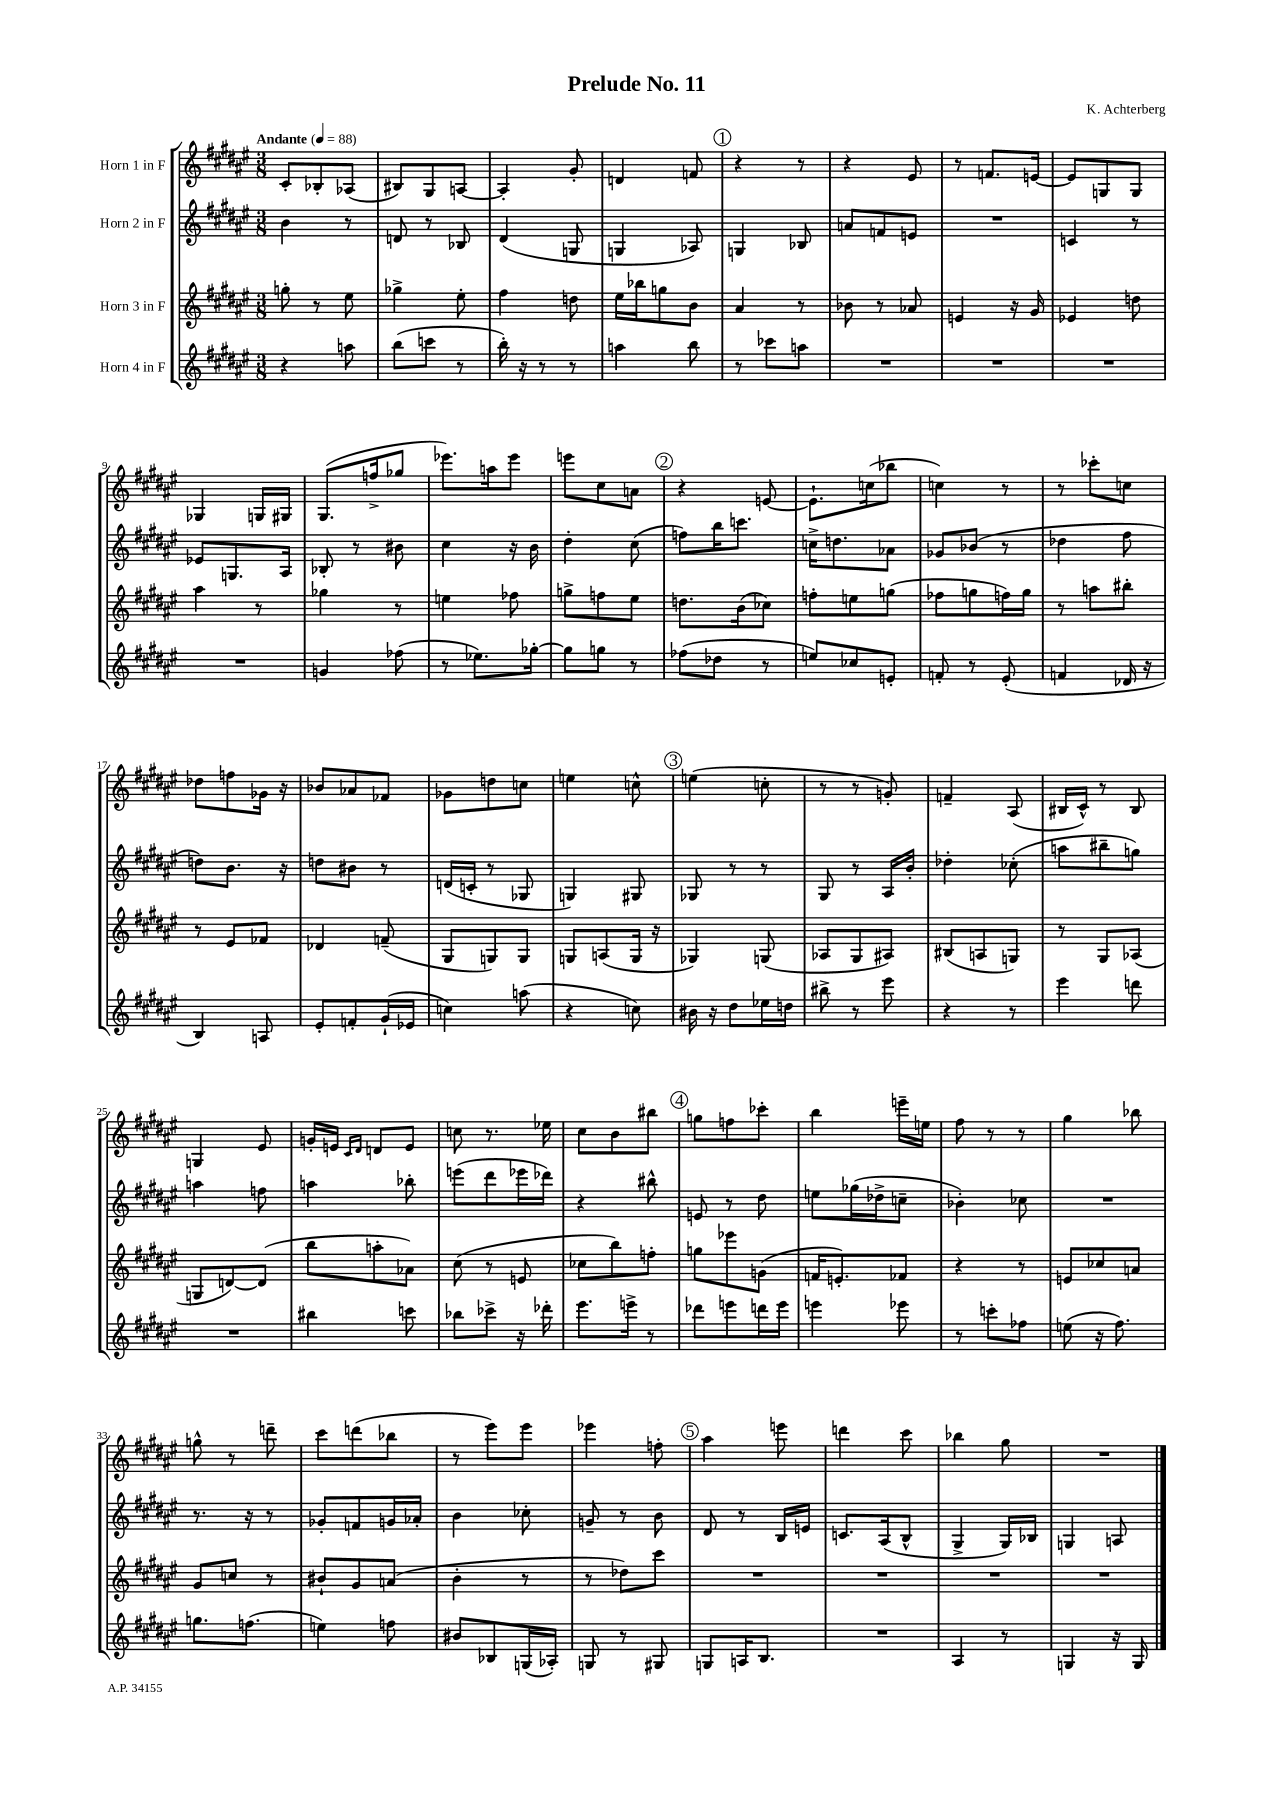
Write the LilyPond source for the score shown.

\header { title = "Prelude No. 11" composer = "K. Achterberg" }
<<
\new StaffGroup <<
\new Staff = "s0" \with { instrumentName = "Horn 1 in F" } {
    \clef treble \key fis \major \numericTimeSignature \time 3/8 \tempo "Andante" 4 = 88
    cis'8-. bes8-. aes8( |
    bis8) gis8 a8~ |
    a4-. gis'8-. |
    d'4 f'8 |
    \mark \markup { \circle "1" } r4 r8 |
    r4 eis'8 |
    r8 f'8. e'16~ |
    e'8 g8 g8 |
    ges4 g16 gis16 |
    gis8.( f''16-> ges''8 |
    ees'''8.) a''16 ees'''8 |
    e'''8 cis''8 a'8 |
    \mark \markup { \circle "2" } r4 e'8~ |
    e'8.-! c''16( bes''8 |
    c''4) r8 |
    r8 ces'''8-. c''8 |
    des''8 f''8 ges'16 r16 |
    bes'8 aes'8 fes'8 |
    ges'8 d''8 c''8 |
    e''4 c''8-^ |
    \mark \markup { \circle "3" } e''4( c''8-. |
    r8 r8 g'8-.) |
    f'4-- ais8( |
    bis16 cis'16-^) r8 bis8 |
    g4 eis'8 |
    g'16-. e'16 \grace { cis'16 dis'16 } d'8 e'8 |
    c''8 r8. ees''16 |
    cis''8 b'8 bis''8 |
    \mark \markup { \circle "4" } g''8 f''8 ces'''8-. |
    b''4 e'''16-- e''16 |
    fis''8 r8 r8 |
    gis''4 bes''8 |
    g''8-^ r8 d'''8-- |
    cis'''8 d'''8( bes''8 |
    r8 eis'''8) eis'''8 |
    ees'''4 f''8-. |
    \mark \markup { \circle "5" } ais''4 e'''8 |
    d'''4 cis'''8 |
    bes''4 gis''8 |
    R4. \bar "|." |
}
\new Staff = "s1" \with { instrumentName = "Horn 2 in F" } {
    \clef treble \key fis \major \numericTimeSignature \time 3/8
    b'4 r8 |
    d'8 r8 bes8 |
    dis'4( g8 |
    g4 aes8) |
    \mark \markup { \circle "1" } g4 bes8 |
    a'8 f'8 e'8 |
    R4. |
    c'4 r8 |
    ees'8 g8. ais16 |
    bes8-. r8 bis'8 |
    cis''4 r16 b'16 |
    dis''4-. cis''8( |
    \mark \markup { \circle "2" } f''8) b''16 c'''8. |
    c''16-> d''8. aes'8 |
    ges'8 bes'8( r8 |
    des''4 fis''8 |
    d''8) b'8. r16 |
    d''8 bis'8 r8 |
    d'16( c'16-. r8 ges8 |
    g4) gis8 |
    \mark \markup { \circle "3" } ges8 r8 r8 |
    gis8 r8 ais16 b'16-. |
    des''4-. ces''8-.( |
    a''8 bis''8-- g''8) |
    a''4 f''8 |
    a''4 bes''8-. |
    e'''8( dis'''8 ees'''16 des'''16) |
    r4 bis''8-^ |
    \mark \markup { \circle "4" } e'8 r8 dis''8 |
    e''8 ges''16( des''16-> c''8-- |
    bes'4-.) ces''8 |
    R4. |
    r8. r16 r8 |
    ges'8-. f'8 g'16 aes'16-. |
    b'4 ces''8-. |
    g'8-- r8 b'8 |
    \mark \markup { \circle "5" } dis'8 r8 b16 e'16 |
    c'8. ais16( b8-^ |
    gis4-> gis16) bes16 |
    g4 a8 \bar "|." |
}
\new Staff = "s2" \with { instrumentName = "Horn 3 in F" } {
    \clef treble \key fis \major \numericTimeSignature \time 3/8
    g''8-. r8 eis''8 |
    ges''4-> eis''8-. |
    fis''4 d''8 |
    eis''16 bes''16 g''8 b'8 |
    \mark \markup { \circle "1" } ais'4 r8 |
    bes'8 r8 aes'8 |
    e'4 r16 gis'16 |
    ees'4 d''8 |
    ais''4 r8 |
    ges''4 r8 |
    e''4 fes''8 |
    g''8-> f''8 eis''8 |
    \mark \markup { \circle "2" } d''8. b'16( ces''8) |
    f''8-. e''8 g''8( |
    fes''8 g''8 f''16) g''16 |
    r8 a''8 bis''8-. |
    r8 eis'8 fes'8 |
    des'4 f'8--( |
    gis8 g8) g8 |
    g8 a8( g16 r16 |
    \mark \markup { \circle "3" } ges4) g8( |
    aes8 gis8 ais8) |
    bis8( a8 g8) |
    r8 gis8 aes8( |
    g8 d'8~) d'8( |
    b''8 a''8-. aes'8) |
    cis''8( r8 e'8 |
    ces''8 b''8) f''8-. |
    \mark \markup { \circle "4" } g''8 ees'''8 g'8( |
    f'16 e'8.-.) fes'8 |
    r4 r8 |
    e'8 ces''8 a'8 |
    gis'8 c''8 r8 |
    bis'8-! gis'8 a'8( |
    b'4-. r8 |
    r8 des''8) cis'''8 |
    \mark \markup { \circle "5" } R4. |
    R4. |
    R4. |
    R4. \bar "|." |
}
\new Staff = "s3" \with { instrumentName = "Horn 4 in F" } {
    \clef treble \key fis \major \numericTimeSignature \time 3/8
    r4 a''8 |
    b''8( c'''8 r8 |
    b''16-.) r16 r8 r8 |
    a''4 b''8 |
    \mark \markup { \circle "1" } r8 ces'''8 a''8 |
    R4. |
    R4. |
    R4. |
    R4. |
    g'4 fes''8( |
    r8 ees''8.) ges''16~-. |
    ges''8 g''8 r8 |
    \mark \markup { \circle "2" } fes''8( des''8 r8 |
    e''8) ces''8 e'8-. |
    f'8-. r8 eis'8-.( |
    f'4 des'16 r16 |
    b4) a8 |
    eis'8-. f'8-. gis'16-!( ees'16 |
    c''4) a''8( |
    r4 c''8) |
    \mark \markup { \circle "3" } bis'16 r16 dis''8 ees''16 d''16 |
    bis''8-> r8 eis'''8 |
    r4 r8 |
    eis'''4 d'''8 |
    R4. |
    bis''4 c'''8 |
    bes''8 ces'''8-> r16 des'''16-. |
    eis'''8. e'''16-> r8 |
    \mark \markup { \circle "4" } des'''8 e'''8 d'''16 e'''16 |
    e'''4 ees'''8 |
    r8 c'''8-. fes''8 |
    e''8( r16 fis''8.) |
    g''8. f''8.( |
    e''4) f''8 |
    bis'8 bes8 g16( aes16-.) |
    g8 r8 gis8 |
    \mark \markup { \circle "5" } g8 a16 b8. |
    R4. |
    ais4 r8 |
    g4 r16 g16 \bar "|." |
}
>>
>>
